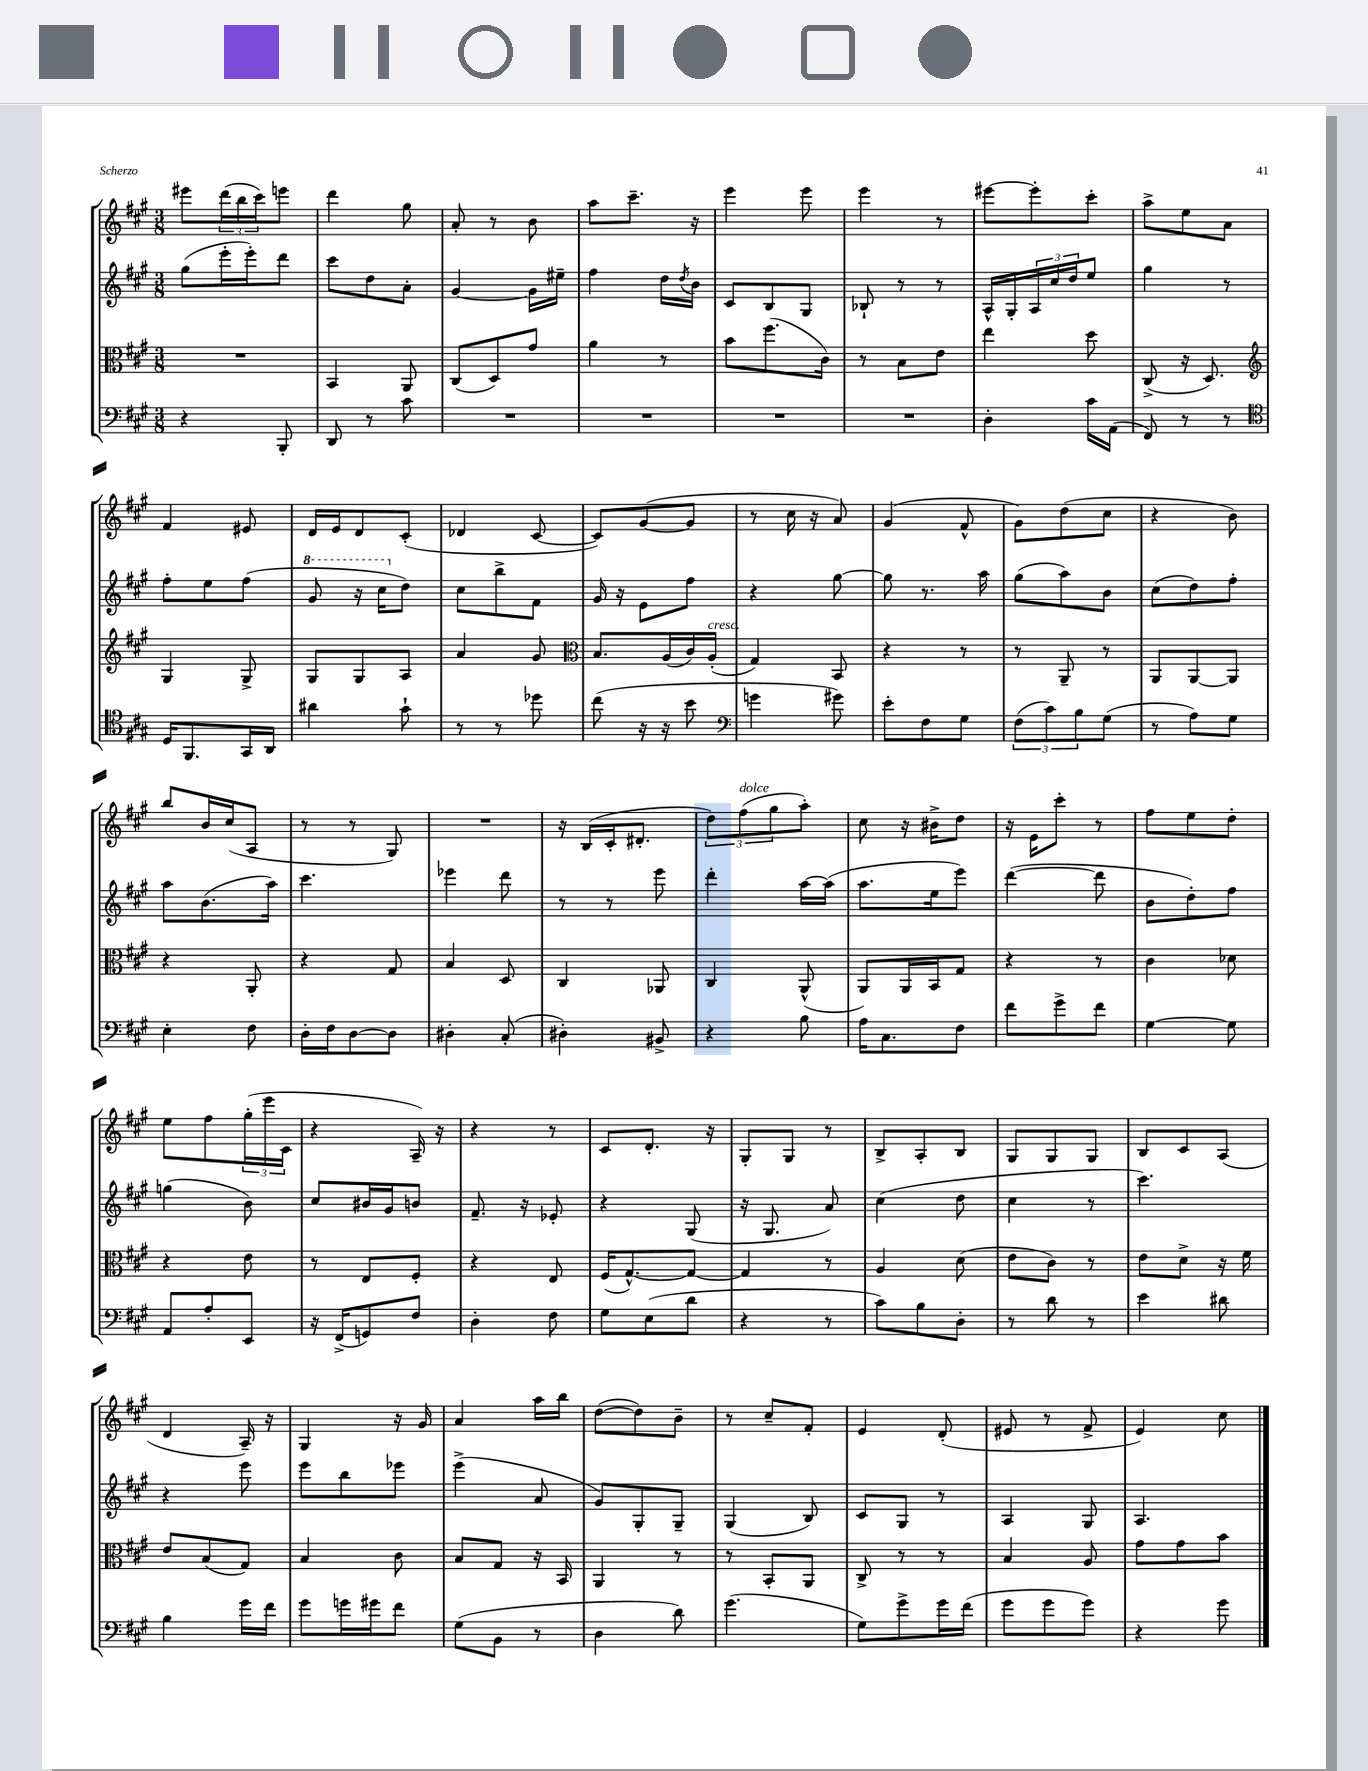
<<
\new StaffGroup <<
\new Staff = "s0" {
    \clef treble \key a \major \numericTimeSignature \time 3/8
    eis'''8 \tuplet 3/2 { d'''16( b''16 cis'''16) } e'''8 |
    d'''4 gis''8 |
    a'8-. r8 b'8 |
    a''8 cis'''8.-- r16 |
    e'''4 e'''8 |
    e'''4 r8 |
    eis'''8~ eis'''8-. cis'''8-. |
    a''8-> e''8 a'8 |
    fis'4 eis'8 |
    d'16 e'16 d'8 cis'8-.( |
    des'4 cis'8~ |
    cis'8) gis'8~( gis'8 |
    r8 cis''16 r16 a'8) |
    gis'4( fis'8-^ |
    gis'8) d''8( cis''8 |
    r4 b'8) |
    b''8 b'16 cis''16( a8 |
    r8 r8 gis8) |
    R4. |
    r16 b16( cis'16-. dis'8.-. |
    \tuplet 3/2 { d''8) fis''8^\markup { \italic "dolce" }( gis''8 } a''8-.) |
    cis''8 r16 bis'16-> d''8 |
    r16 e'16 cis'''8-. r8 |
    fis''8 e''8 d''8-. |
    e''8 fis''8 \tuplet 3/2 { gis''16-.( e'''16 cis'16 } |
    r4 a16--) r16 |
    r4 r8 |
    cis'8 d'8.-. r16 |
    gis8-. gis8 r8 |
    b8-> a8-. b8 |
    gis8 gis8 gis8 |
    b8 cis'8 a8( |
    d'4 a16--) r16 |
    gis4 r16 gis'16 |
    a'4 a''16 b''16 |
    d''8~( d''8) b'8-- |
    r8 cis''8-- fis'8-. |
    e'4 d'8-.( |
    eis'8 r8 fis'8-> |
    e'4) cis''8 \bar "|." |
}
\new Staff = "s1" {
    \clef treble \key a \major \numericTimeSignature \time 3/8
    gis''8( e'''16-. e'''16-.) d'''8 |
    cis'''8 d''8 a'8-. |
    gis'4~ gis'16 eis''16-- |
    fis''4 d''16 \acciaccatura { d''8 } b'16 |
    cis'8 b8 gis8 |
    bes8-! r8 r8 |
    a16-^ gis16-. \tuplet 3/2 { a16 cis''16 d''16 } e''8 |
    gis''4 r8 |
    fis''8-. e''8 fis''8( |
    \ottava #1 gis''8 r16 cis'''16 \ottava #0 d''8) |
    cis''8 b''8-> fis'8 |
    gis'16 r16 e'8 fis''8 |
    r4 gis''8~ |
    gis''8 r8. a''16 |
    gis''8( a''8) b'8 |
    cis''8( d''8) fis''8-. |
    a''8 b'8.( a''16) |
    cis'''4. |
    ees'''4 d'''8 |
    r8 r8 e'''8 |
    d'''4-. a''16~ a''16( |
    a''8. e''16 e'''8) |
    d'''4~( d'''8 |
    b'8 d''8-.) fis''8 |
    g''4( b'8) |
    cis''8 bis'16 gis'16 b'8 |
    fis'8.-- r16 ees'8-. |
    r4 gis8( |
    r16 gis8. a'8) |
    cis''4( d''8 |
    cis''4 r8 |
    cis'''4.) |
    r4 e'''8 |
    e'''8 b''8 ees'''8 |
    e'''4->( a'8 |
    gis'8) gis8-. gis8-- |
    gis4( b8) |
    cis'8 gis8 r8 |
    a4 gis8 |
    a4. \bar "|." |
}
\new Staff = "s2" {
    \clef alto \key a \major \numericTimeSignature \time 3/8
    R4. |
    b,4 a,8 |
    cis8( d8) gis'8 |
    a'4 r8 |
    b'8 fis''8.( cis'16) |
    r8 b8 e'8 |
    e''4 d''8 |
    cis8->( r16 d8.) |
    \clef treble gis4 gis8-> |
    gis8 gis8 a8 |
    a'4 gis'8 |
    \clef alto b8. a16( cis'16) a16-.^\markup { \italic "cresc." }( |
    gis4) b,8 |
    r4 r8 |
    r8 a,8-- r8 |
    a,8 a,8~ a,8 |
    r4 a,8-. |
    r4 gis8 |
    b4 d8 |
    cis4 aes,8 |
    cis4 a,8-^( |
    a,8) a,16 b,16 gis8 |
    r4 r8 |
    cis'4 des'8 |
    r4 e'8 |
    r8 e8 fis8-. |
    r4 e8 |
    fis16( gis8.~-^) gis8~ |
    gis4 r8 |
    a4 d'8( |
    e'8 cis'8) r8 |
    e'8 d'8-> r16 fis'16 |
    e'8 b8( gis8) |
    b4 cis'8 |
    b8 gis8 r16 b,16 |
    a,4 r8 |
    r8 b,8-. a,8 |
    cis8-> r8 r8 |
    b4 a8 |
    gis'8 gis'8 b'8 \bar "|." |
}
\new Staff = "s3" {
    \clef bass \key a \major \numericTimeSignature \time 3/8
    r4 b,,8-. |
    d,8 r8 cis'8 |
    R4. |
    R4. |
    R4. |
    R4. |
    d4-. cis'16 a,16( |
    fis,8) r8 r8 |
    \clef tenor d16 fis,8. gis,16 a,16 |
    ais'4 gis'8-! |
    r8 r8 des''8 |
    cis''8( r16 r16 b'8 |
    \clef bass g'4 gis'8) |
    e'8-. fis8 gis8 |
    \tuplet 3/2 { fis8( cis'8) b8 } gis8( |
    r8 a8) gis8 |
    e4-. fis8 |
    d16-. fis16 d8~ d8 |
    dis4-. cis8-.( |
    dis4-.) bis,8-> |
    r4 b8 |
    a16 cis8. fis8 |
    fis'8 gis'8-> fis'8 |
    gis4~ gis8 |
    a,8 a8-. e,8 |
    r16 fis,16->( g,8) fis8 |
    d4-. fis8 |
    gis8 e8( d'8 |
    r4 r8 |
    cis'8) b8 d8-. |
    r8 d'8 r8 |
    e'4 dis'8 |
    b4 gis'16 fis'16 |
    gis'8 g'16 gis'16 fis'8 |
    gis8( b,8 r8 |
    d4 d'8) |
    gis'4.( |
    gis8) gis'8-> gis'16 fis'16( |
    gis'8 gis'8 gis'8) |
    r4 gis'8 \bar "|." |
}
>>
>>
\layout { \context { \Score \remove "Bar_number_engraver" } }
